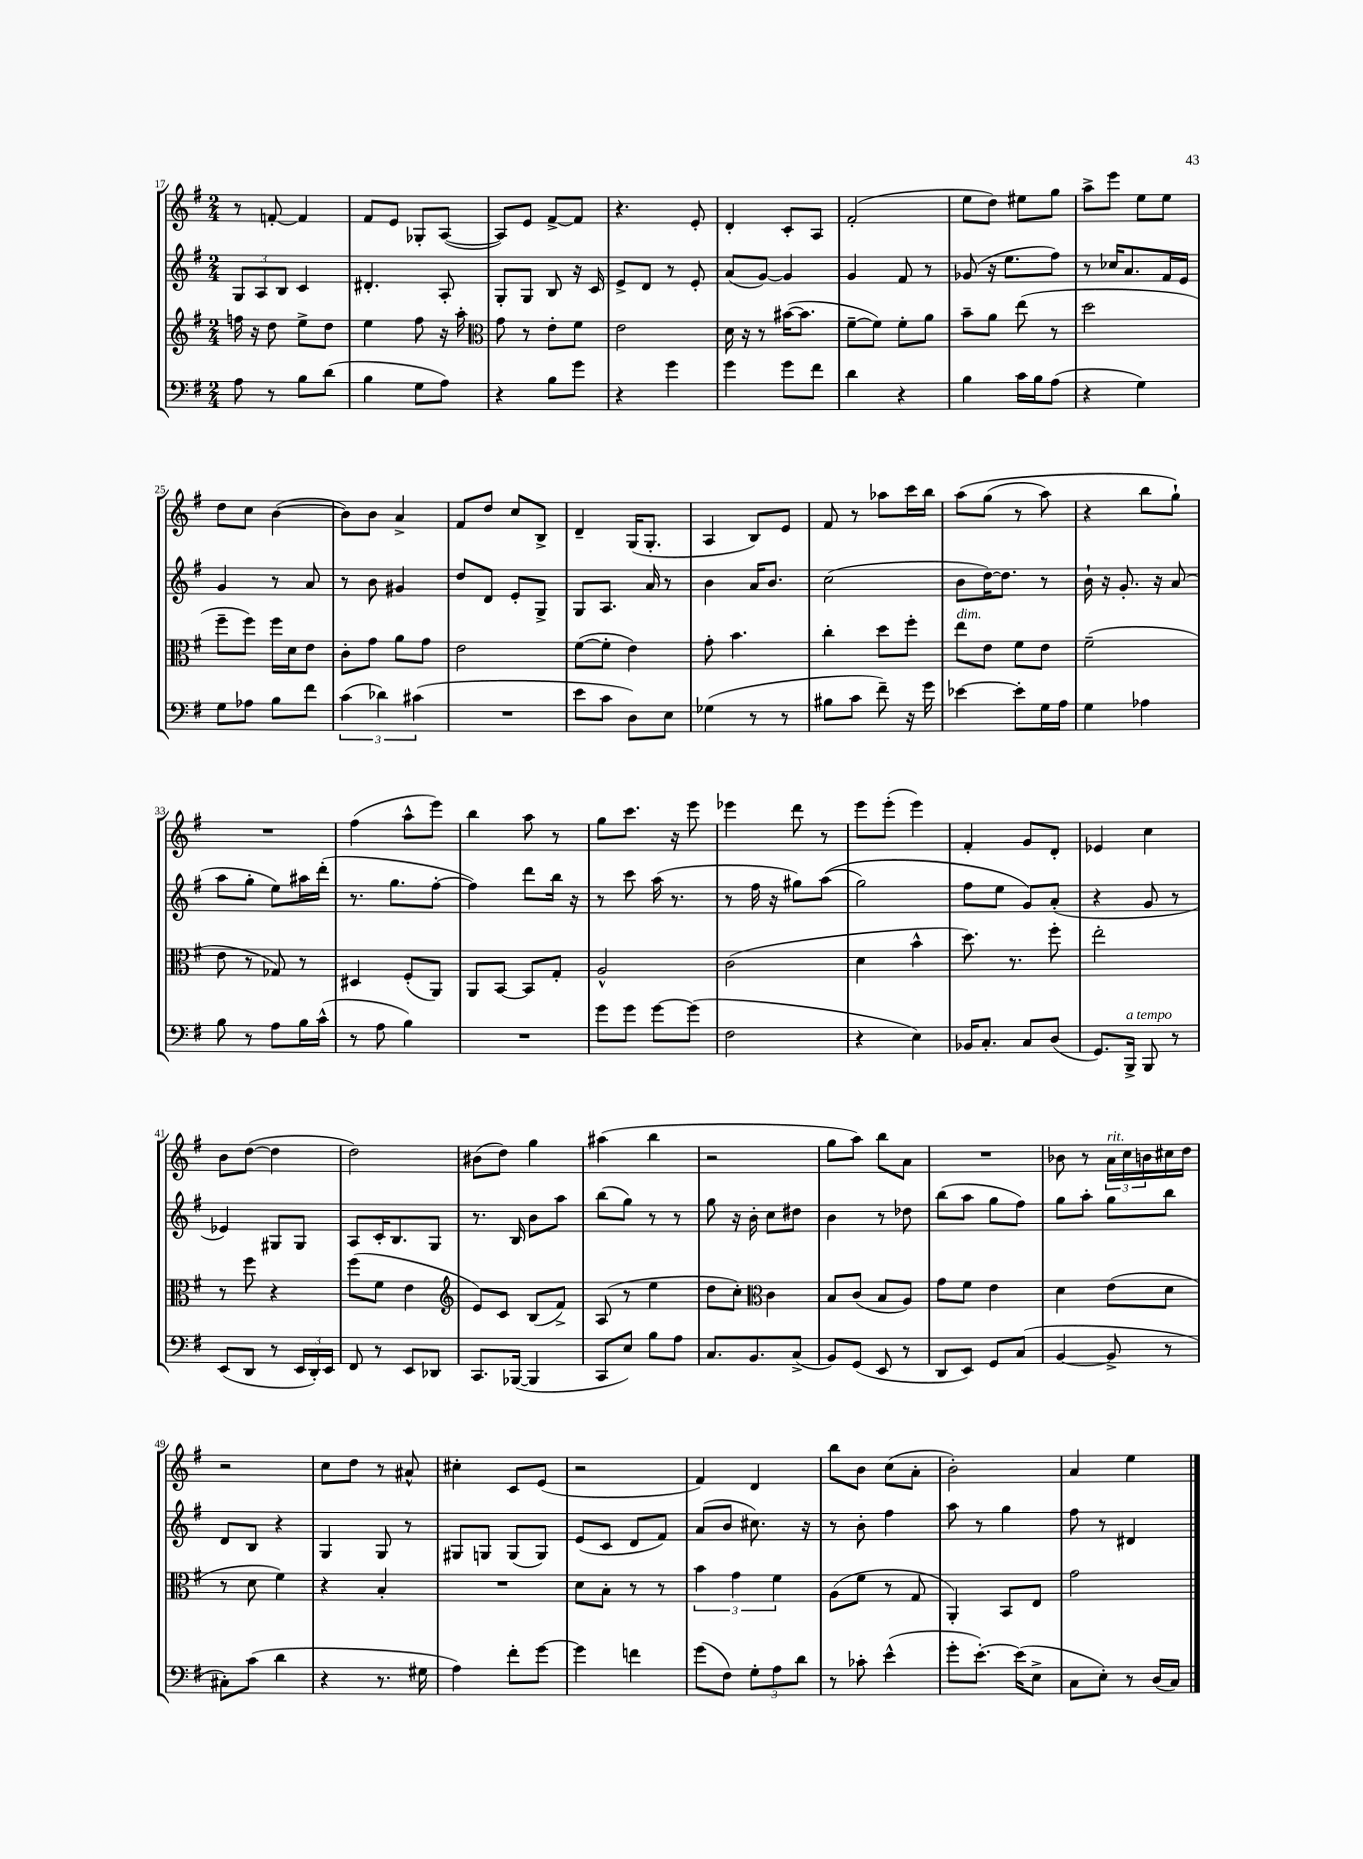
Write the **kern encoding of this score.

**kern	**kern	**kern	**kern
*staff4	*staff3	*staff2	*staff1
*clefF4	*clefG2	*clefG2	*clefG2
*k[f#]	*k[f#]	*k[f#]	*k[f#]
*M2/4	*M2/4	*M2/4	*M2/4
8A	16ff	12G	8r
.	16r	.	.
.	.	12A	.
8r	8dd	.	[8f'
.	.	12B	.
8B	8ee^	4c	4f]
(8d	8dd	.	.
=	=	=	=
4B	4ee	4.d#'	8f#
.	.	.	8e
8G	8ff#	.	8G-'
8A)	16r	8A'	([8A
.	16aa'	.	.
=	=	=	=
*	*clefC3	*	*
4r	8g	8G'	8A])
.	8r	8G	8e
8B	8e'	8B	[8f#^
8g	8f#	16r	8f#]
.	.	16c	.
=	=	=	=
4r	2e	8e^	4.r
.	.	8d	.
4g	.	8r	.
.	.	8e'	8e'
=	=	=	=
4g	16d	(8a	4d'
.	16r	.	.
.	8r	[8g)	.
8g	([16b#	4g]	8c'
.	8.b#]	.	.
8f#	.	.	8A
=	=	=	=
4d	[8f#~	4g	(2f#'
.	8f#])	.	.
4r	8f#'	8f#	.
.	8a	8r	.
=	=	=	=
4B	8b~	(8g-	8ee
.	8a	16r	8dd)
.	.	8.ee	.
16c	(8ee	.	8ee#
16B	.	.	.
(8A	8r	8ff#)	8gg
=	=	=	=
4r	2dd	8r	8aa^
.	.	16cc-	8eee
.	.	8.a	.
4G)	.	.	8ee
.	.	16f#	8ee
.	.	16e	.
=	=	=	=
8G	8ff#~	4g	8dd
8A-	8ff#)	.	8cc
8B	16ff#	8r	([4b
.	16d	.	.
8f#	8e	8a	.
=	=	=	=
(6c	8c'	8r	8b])
.	8g	8b	8b
6d-)	.	.	.
.	8a	4g#	4a^
(6c#	.	.	.
.	8g	.	.
=	=	=	=
2r	2e	8dd	8f#
.	.	8d	8dd
.	.	8e'	8cc
.	.	8G^	8B^
=	=	=	=
8e	([8f#	8G	4d~
8c	8f#']	8.A	.
8D)	4e)	.	(16G
.	.	16a	8.G'
8E	.	8r	.
=	=	=	=
(4G-	8g'	4b	4A
.	4.b	.	.
8r	.	16a	8B)
.	.	8.b	.
8r	.	.	8e
=	=	=	=
8B#	4cc'	(2cc	8f#
8c	.	.	8r
8f#~)	8dd	.	8aa-
16r	8ff#'	.	16ccc
16g	.	.	16bb
=	=	=	=
[4e-	8ee	8b	&(8aa
.	8e	[16dd)	(8gg
.	.	8.dd]	.
8e-']	8f#	.	8r
16G	8e	8r	8aa)
16A	.	.	.
=	=	=	=
4G	(2f#~	16b`	4r
.	.	16r	.
.	.	8.g'	.
4A-	.	.	8bb
.	.	16r	.
.	.	(8a	8gg`&)
=	=	=	=
8B	8e	8aa	2r
8r	8r	8gg'	.
8A	8G-)	8ee)	.
16B	8r	16aa#	.
(16c^^	.	(16ddd'	.
=	=	=	=
8r	4D#	8.r	(4ff#
8A	.	.	.
.	.	8.gg	.
4B)	(8F#'	.	8aa^^
.	8AA)	[8ff#'	8eee)
=	=	=	=
2r	8AA	4ff#])	4bb
.	[8BB	.	.
.	8BB]	8ddd	8aa
.	8G'	16bb	8r
.	.	16r	.
=	=	=	=
8g	2A^^	8r	8gg
8g	.	8ccc	8.ccc
[8g	.	(16aa	.
.	.	8.r	16r
(8g]	.	.	8eee
=	=	=	=
2F#	(2c	8r	4eee-
.	.	16ff#	.
.	.	16r	.
.	.	8gg#)	8ddd
.	.	&((8aa	8r
=	=	=	=
4r	4d	2gg)	8eee
.	.	.	(8eee'
4E)	4b^^	.	4eee)
=	=	=	=
16BB-	8.dd)	8ff#	4f#'
8.C'	.	.	.
.	.	8ee	.
.	8.r	.	.
8C	.	8g&)	8g
(8D	8ff#'	(8a'	8d'
=	=	=	=
8.GG)	2ee'	4r	4e-
16BBB^	.	.	.
8BBB	.	8g	4cc
8r	.	8r	.
=	=	=	=
(8EE	8r	4e-)	8b
8DD	8ff#	.	([8dd
8r	4r	8G#	4dd]
24EE	.	8G#	.
24DD')	.	.	.
24EE	.	.	.
=	=	=	=
8FF#	(8ff#	8A	2dd)
8r	8f#	16c'	.
.	.	8.B	.
8EE	4e	.	.
8DD-	.	8G	.
=	=	=	=
*	*clefG2	*	*
8.CC	8e)	8.r	(8b#
.	8c	.	8dd)
([16BBB-	.	16B	.
4BBB-]	(8B	8b	4gg
.	8f#^)	8aa	.
=	=	=	=
8CC	(8A	(8bb	(4aa#
8E)	8r	8gg)	.
8B	4ee	8r	4bb
8A	.	8r	.
=	=	=	=
8.C	8dd	8gg	2r
.	8cc')	16r	.
8.BB	.	16b'	.
*	*clefC3	*	*
.	4c	8cc	.
(8C^	.	8dd#	.
=	=	=	=
8BB)	8B	4b	8gg
(8GG	(8c	.	8aa)
8EE	8B	8r	8bb
8r	8A)	8dd-	8a
=	=	=	=
8DD	8g	(8bb	2r
8EE)	8f#	8aa	.
8GG	4e	8gg	.
(8C	.	8ff#)	.
=	=	=	=
[4BB	4d	8gg	8b-
.	.	8aa'	8r
8BB^]	(8e	8gg	24a
.	.	.	24cc
.	.	.	24b
8r	8d	8bb	16cc#
.	.	.	16dd
=	=	=	=
8C#')	8r	8d	2r
(8c	8d	8B	.
4d	4f#)	4r	.
=	=	=	=
4r	4r	4G	8cc
.	.	.	8dd
8.r	4B'	8G	8r
.	.	8r	8a#^^
16G#	.	.	.
=	=	=	=
4A)	2r	8G#	4cc#'
.	.	8G	.
8f#'	.	(8G	8c
[8g	.	8G)	(8e
=	=	=	=
4g]	8d	(8e	2r
.	8B'	8c	.
4f	8r	8d	.
.	8r	8f#)	.
=	=	=	=
(8g	6b	(8a	4f#)
8F#)	.	8b	.
.	6g	.	.
12G'	.	8.cc#)	4d
12A	6f#	.	.
12d	.	.	.
.	.	16r	.
=	=	=	=
8r	(8A	8r	8bb
8c-'	8f#	8b'	8b
(4e^^	8r	4ff#	(8cc
.	8G	.	8a'
=	=	=	=
8g'	4AA')	8aa	2b')
[8.e')	.	8r	.
.	8BB	4gg	.
(16e]	.	.	.
8E^	8E	.	.
=	=	=	=
8C	2g	8ff#	4a
8E')	.	8r	.
8r	.	4d#	4ee
(16D	.	.	.
16C)	.	.	.
==	==	==	==
*-	*-	*-	*-
